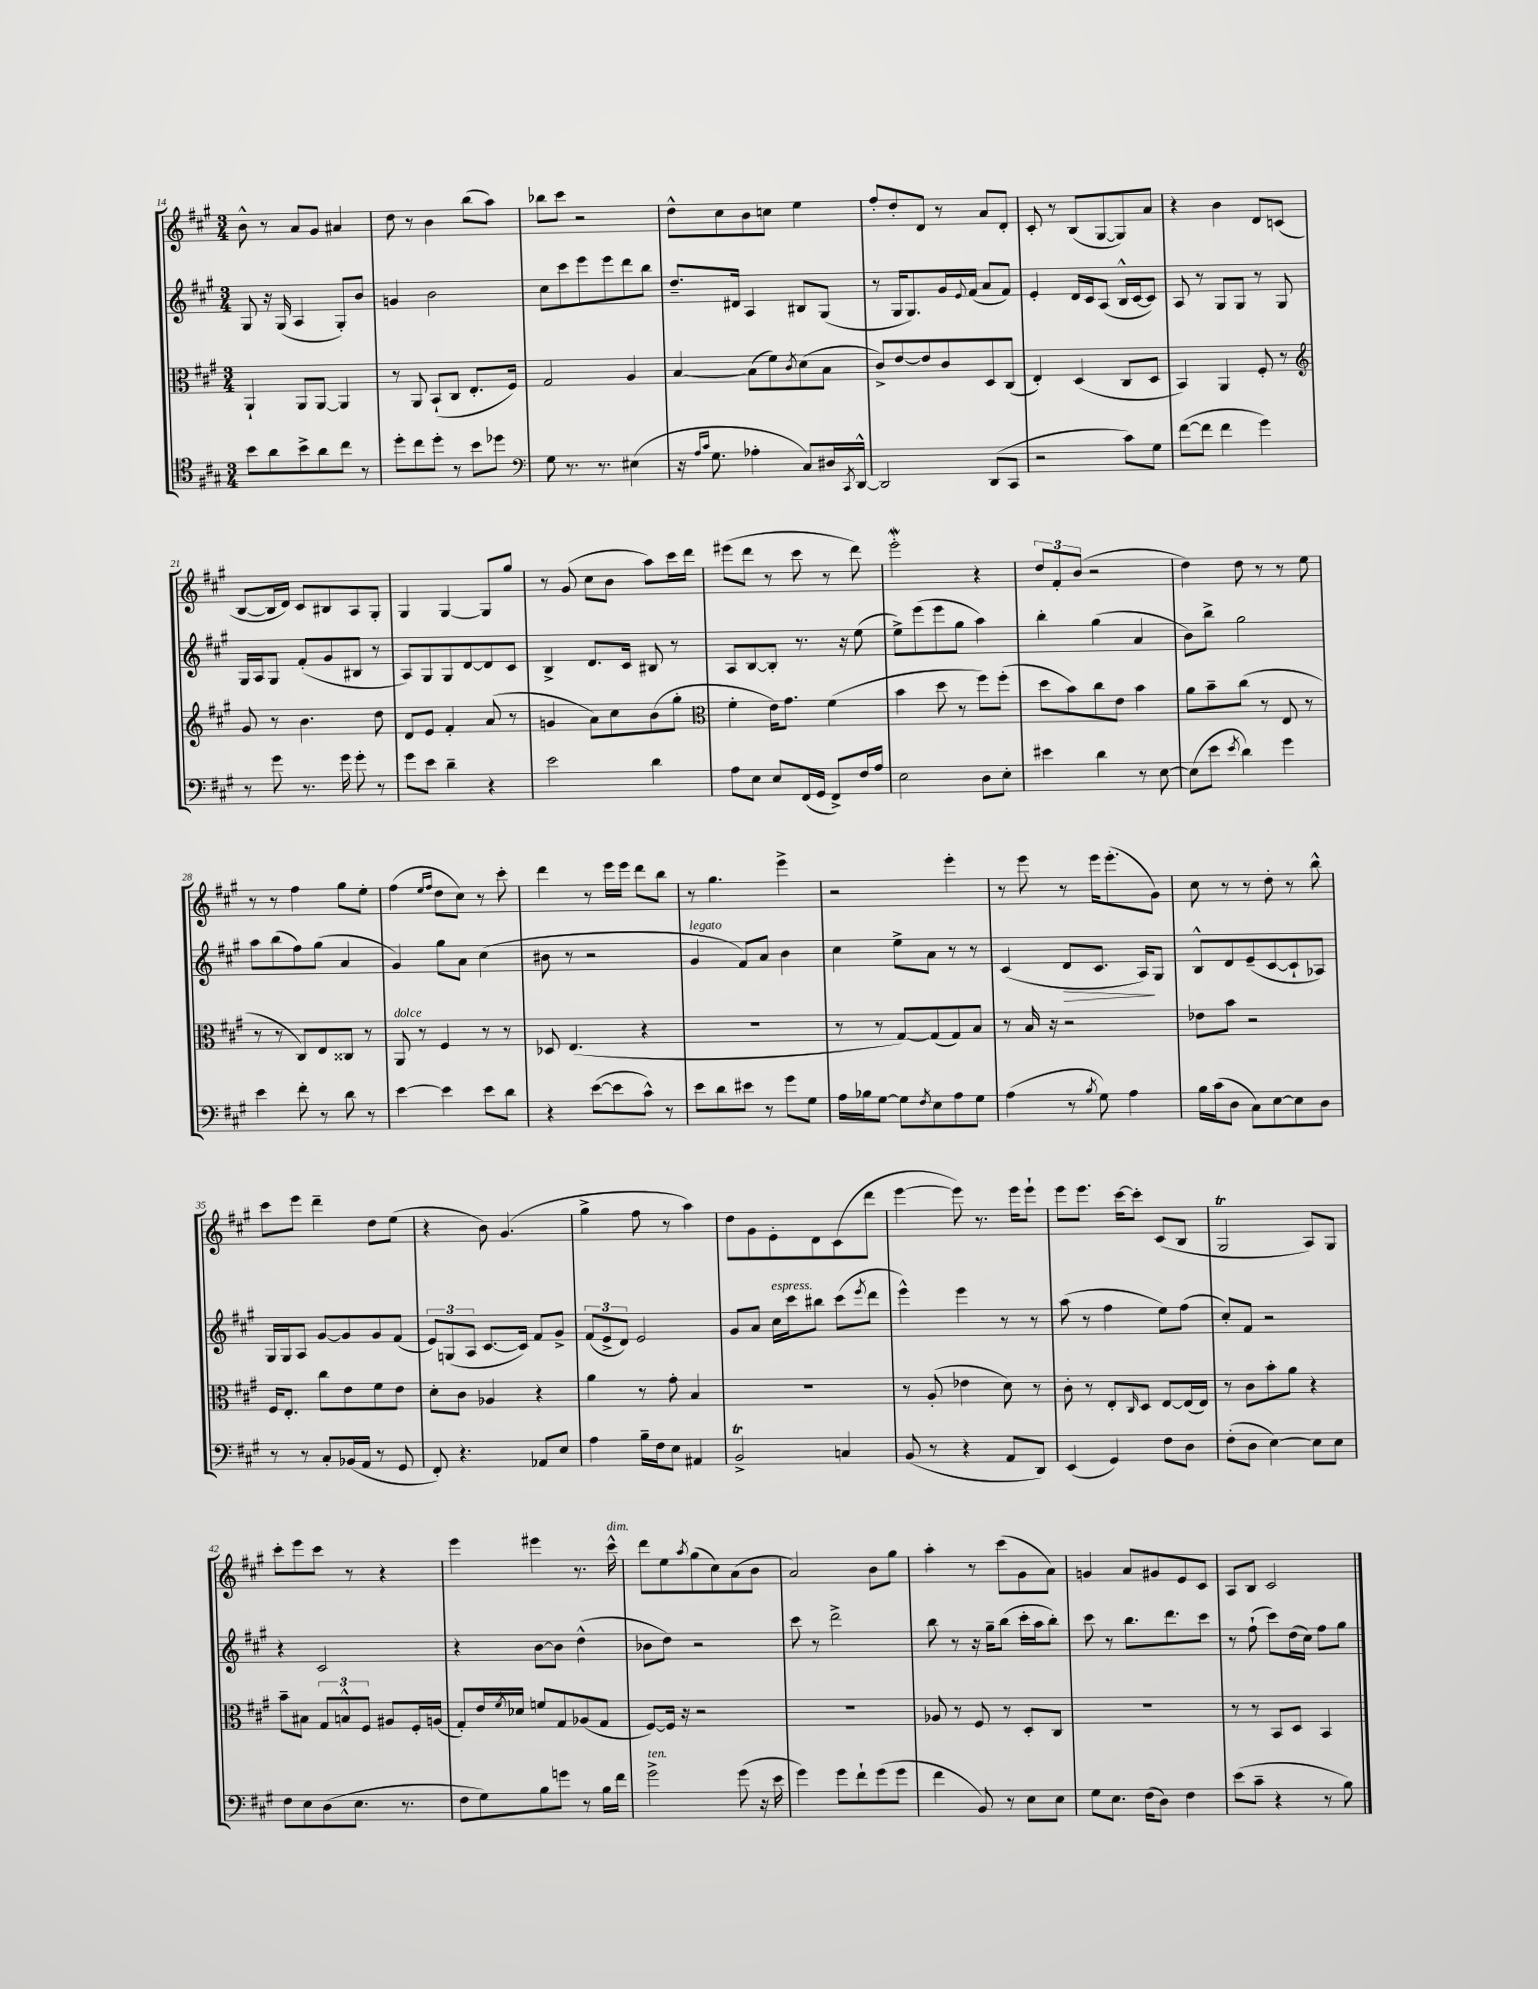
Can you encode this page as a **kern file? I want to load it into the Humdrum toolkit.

**kern	**kern	**kern	**dynam	**kern
*part4	*part3	*part2	*part2	*part1
*staff4	*staff3	*staff2	*staff2	*staff1
*clefC4	*clefC3	*clefG2	*	*clefG2
*k[f#c#g#]	*k[f#c#g#]	*k[f#c#g#]	*	*k[f#c#g#]
*M3/4	*M3/4	*M3/4	*	*M3/4
=14	=14	=14	=14	=14
8b\L	4AA`/	8G#/	.	8b^^\
8a\	.	16r	.	8r
.	.	(16G#/	.	.
8b^\	8AA/L	4A/	.	8a/L
8a\	[8AA/J	.	.	8g#/J
8cc#\J	4AA/]	8G#'/L)	.	4a#X/
8r	.	8b/J	.	.
=15	=15	=15	=15	=15
8dd'\L	8r	4gn/	.	8dd\
8cc#\	8AA/	.	.	8r
8dd'\J	(8BB`/L	2b\	.	4b\
8r	8C#/J	.	.	.
8b\L	8.E'/L	.	.	(8bb\L
8dd-X\J	.	.	.	8aa\J)
.	16F#/Jk)	.	.	.
=16	=16	=16	=16	=16
*clefF4	*	*	*	*
8G#\	2G#/	8cc#\L	.	8bb-X\L
8.r	.	8ccc#\	.	8ccc#\J
.	.	8eee\	.	2r
8.r	.	.	.	.
.	.	8eee\	.	.
(4E#X\	4A/	8ddd\	.	.
.	.	8bb\J	.	.
=17	=17	=17	=17	=17
16r	[4B/	8.dd~/L	.	8dd^^\L
16qqA/LL	.	.	.	.
16qqc#/JJ	.	.	.	.
8.G#\	.	.	.	.
.	.	.	.	8cc#\
.	.	16d#X/Jk	.	.
4A-X'\	(8B\L]	4A/	.	8b\
.	8f#\)	.	.	8ccn\J
.	8qc#/	.	.	.
8C#/L)	(8d\	8B#X/L	.	4ee\
16D#X/L	8B\J	(8G#/J	.	.
8qCC#/	.	.	.	.
[16DD^^/JJ	.	.	.	.
=18	=18	=18	=18	=18
2DD/]	8c#^/L)	8r	.	8ff#'/L
.	[8e/	16G#/KL	.	8dd'/
.	.	8.G#/)	.	.
.	8e/]	.	.	8d/J
.	8c#/	16g#/L	.	8r
.	.	8qqe/	.	.
.	.	(16f#/JJ	.	.
(8DD/L	8D/	8a/L	.	8a/L
8CC#/J	(8C#/J	8f#/J)	.	8d'/J
=19	=19	=19	=19	=19
2r	4E'/)	4e'/	.	8c#'/
.	.	.	.	8r
.	(4D/	16d/LL	.	(8B/L
.	.	16c#/J	.	.
.	.	(8A/J	.	[8G#/
8c#\L)	8C#/L	16B^^/LL	.	8G#/])
.	.	[16c#/J	.	.
8G#\J	8D/J	8c#/J])	.	8a/J
=20	=20	=20	=20	=20
([8f#\L	4BB/)	8A/	.	4r
8f#\J]	.	8r	.	.
4f#\	4AA/	8G#/L	.	4b\
.	.	8G#/J	.	.
4g#\)	8F#'/	8r	.	8d/L
.	8r	8G#/	.	(8cn/J
!!LO:LB:g=z
=21	=21	=21	=21	=21
*	*clefG2	*	*	*
8r	8g#/	16G#/LL	.	[8B/L
.	.	16A/J	.	.
8g#\	8r	8G#/J	.	16B/L]
.	.	.	.	16d/JJ)
8.r	4.b\	(8f#'/L	.	8c#/L
.	.	8g#/	.	8B#X/
16g#\	.	.	.	.
8g#'\	.	8B#X/J	.	8A/
8r	8dd\	8r	.	8G#'/J
=22	=22	=22	=22	=22
8g#\L	8d/L	8A/L)	.	4G#/
8e\J	8e/J	8G#/	.	.
4d~\	4f#'/	8G#/	.	[4G#/
.	.	[8d/	.	.
4r	(8a/	8d/]	.	8G#/L]
.	8r	8c#/J	.	8gg#/J
=23	=23	=23	=23	=23
2e\	4gn/	4B^/	.	8r
.	.	.	.	(8g#/
.	8a\L)	8.d/L	.	8cc#\L
.	8cc#\	.	.	8b\J
.	.	16c#/Jk	.	.
4d\	(8b\	8B#X/	.	8aa\L)
.	8gg#'\J	8r	.	16ccc#\L
.	.	.	.	16ddd\JJ
=24	=24	=24	=24	=24
*	*clefC3	*	*	*
8A\L	4f#'\	8A/L	.	(8eee#X\L
8E\J	.	[8B/	.	8ddd\J
8E/L	16e\KL)	8B'/J]	.	8r
.	8.g#\J	.	.	.
(16FF#/L	.	8.r	.	8ccc#\
16GG#/JJ	.	.	.	.
8FF#^/L)	(4f#\	.	.	8r
.	.	16r	.	.
16F#/L	.	(8ee\	.	8ddd\)
16A/JJ	.	.	.	.
=25	=25	=25	=25	=25
2E\	4b\	8ee^\L)	.	2eeeW'\
.	.	(8eee\	.	.
.	8dd\	8eee\	.	.
.	8r	8gg#\J	.	.
8D\L	8ff#\L)	4aa\)	.	4r
8E'\J	(8ff#'\J	.	.	.
=26	=26	=26	=26	=26
4e#X\	8dd\L	4bb'\	.	12dd/L
.	.	.	.	12f#'/
.	8b\)	.	.	.
.	.	.	.	(12b/J
4d\	8cc#\	(4gg#\	.	2r
.	8e\J	.	.	.
8r	4b\	4a/	.	.
[8E\	.	.	.	.
=27	=27	=27	=27	=27
(8E\L]	8a\L	8b\L)	.	4dd\)
8e\J	8b~\	8bb^\J	.	.
8qe/	.	.	.	.
4d\)	(8cc#\J	2gg#\	.	8dd\
.	8r	.	.	8r
4g#\	8E/	.	.	8r
.	8r	.	.	8ee\
!!LO:LB:g=z
=28	=28	=28	=28	=28
4e\	8r	8aa\L	.	8r
.	8r	(8bb\	.	8r
8f#'\	8C#/L)	8ff#\)	.	4ff#\
8r	8E/	(8gg#\J	.	.
8d\	8C##X/J	4a/	.	8gg#\L
8r	8r	.	.	8ee'\J
=29	=29	=29	=29	=29
!	!LO:TX:a:i:t=dolce	!	!	!
[4e\	8AA/	4g#/)	.	(4ff#\
.	8r	.	.	.
.	.	.	.	16qqee/LL
.	.	.	.	16qqff#/JJ
4e\]	4F#/	8gg#\L	.	8dd\L
.	.	8a\J	.	8cc#\J)
8e\L	8r	(4cc#\	.	8r
8d\J	8r	.	.	8ccc#'\
=30	=30	=30	=30	=30
4r	8D-X/	8b#X\	.	4ddd\
.	(4.E/	8r	.	.
([8e\L	.	2r	.	8r
8e\]	.	.	.	16eee\LL
.	.	.	.	16eee\JJ
8c#^^\J)	4r	.	.	8ddd\L
8r	.	.	.	8bb\J
=31	=31	=31	=31	=31
!	!	!LO:TX:a:i:t=legato	!	!
8e\L	2.r	4g#/	.	8r
8d\	.	.	.	4.gg#\
8e#X\J	.	8f#/L)	.	.
8r	.	8a/J	.	.
8g#\L	.	4b\	.	4eee^\
8G#\J	.	.	.	.
=32	=32	=32	=32	=32
16A\LL	8r	4cc#\	.	2r
16B-X\J	.	.	.	.
[8G#\J	8r	.	.	.
8G#\L]	[8G#/L)	8ee^\L	.	.
8qF#/	.	.	.	.
8E\	(8G#/]	8a\J	.	.
8A\	8G#/)	8r	.	4eee'\
8G#\J	8B/J	8r	.	.
=33	=33	=33	=33	=33
(4A\	8r	(4c#/	.	8r
.	16B/	.	.	8eee\
.	16r	.	.	.
!	!	!	!LO:HP:b	!
8r	2r	8d/L	>	8r
8qB/	.	.	.	.
8G#\)	.	8.c#/J	.	16eee\KL
.	.	.	.	(8.eee'\
4A\	.	.	.	.
.	.	16A/KL)	.	.
.	.	8G#/J	]	8g#\J)
=34	=34	=34	=34	=34
16B\LL	8e-X\L	8B^^/L	.	8cc#\
(16c#\J	.	.	.	.
8D\J	8b\J	8d/	.	8r
8C#\L)	2r	(8e~/	.	8r
[8E\	.	[8c#/	.	8dd'\
8E\]	.	8c#`/]	.	8r
8D\J	.	8A-X/J)	.	8bb^^\
!!LO:LB:g=z
=35	=35	=35	=35	=35
8r	16F#/KL	16G#/LL	.	8ccc#\L
.	8.E'/J	16G#/J	.	.
8r	.	8A/J	.	8eee\J
8C#'/L	8cc#\L	[8g#/L	.	4ddd~\
(16BB-X/L	8e\	8g#/]	.	.
16AA/JJ	.	.	.	.
8r	8f#\	8g#/	.	8dd\L
8GG#/	8e\J	(8f#/J	.	(8ee\J
=36	=36	=36	=36	=36
8FF#'/)	8d'\L	12e/L)	.	4r
.	.	(12Gn/	.	.
4.r	8c#\J	.	.	.
.	.	12A/J	.	.
.	4A-X/	[8.c#/L	.	8b\)
.	.	.	.	(4.g#/
.	.	16c#/Jk])	.	.
8AA-X/L	4r	8f#/L	.	.
8E/J	.	8g#^/J	.	.
=37	=37	=37	=37	=37
4A\	4a\	(12f#/L	.	4gg#^\
.	.	12e^/	.	.
.	.	12d/J)	.	.
16B~\LL	8r	2e/	.	8ff#\
16F#\J	.	.	.	.
8E\J	8g#'\	.	.	8r
4AA#X/	4B/	.	.	4aa\)
=38	=38	=38	=38	=38
2BBT^/	2.r	8g#/L	.	8dd\L
.	.	8a/J	.	8g#\
!	!	!LO:TX:a:i:t=espress.	!	!
.	.	16cc#\LL	.	8e'\
.	.	16ccc#\J	.	.
.	.	8bb#X\J	.	8d\
4Cn/	.	(8ccc#\L	.	(8c#\
.	.	8qeee/	.	.
.	.	8ddd\J	.	8ddd\J
=39	=39	=39	=39	=39
(8BB/	8r	4eee^^\)	.	[4eee\
8r	(8A'/	.	.	.
4r	4e-X\	4eee\	.	8eee\])
.	.	.	.	8.r
8AA/L	8d\)	8r	.	.
.	.	.	.	16eee\KL
8DD/J)	8r	8r	.	8eee`\J
=40	=40	=40	=40	=40
(4EE/	8c#'\	(8aa\	.	8eee\L
.	8r	8r	.	8.eee\J
4GG#/)	8E'/L	4ff#\	.	.
.	.	.	.	[16ccc#\KL
.	16qqC#/	.	.	.
.	8D/J	.	.	8ccc#'\J]
8F#\L	[8E/L	8ee\L)	.	(8c#/L
8D\J	(16E/L]	(8ff#\J	.	8B/J
.	16E/JJ)	.	.	.
=41	=41	=41	=41	=41
(8F#'\L	8r	8cc#'/L)	.	2G#t/
8D\J	8c#\L	8f#/J	.	.
[4E\)	8b'\	2r	.	.
.	8a\J	.	.	.
8E\L]	4r	.	.	8A/L)
8E\J	.	.	.	8G#/J
!!LO:LB:g=z
=42	=42	=42	=42	=42
8F#\L	8b~\L	4r	.	8ccc#'\L
8E\	8B#X\J	.	.	8eee\
(8D\	12G#/L	2c#/	.	8ccc#\J
.	12Bn^^/	.	.	.
8.E\J	.	.	.	8r
.	12F#/J	.	.	.
.	8A#X/L	.	.	4r
8.r	.	.	.	.
.	16F#'/L	.	.	.
.	(16An/JJ	.	.	.
=43	=43	=43	=43	=43
8F#\L	8G#'/L)	4r	.	4eee\
8G#\)	16e/L	.	.	.
.	8qf#/	.	.	.
.	16d-X/JJ	.	.	.
8B\	8fn/L	[8b\L	.	4eee#X\
8gn\J	8G#/	8b\J]	.	.
8r	(8A-X/	(4dd^^\	.	8.r
16B\LL	8G#/J	.	.	.
!	!	!	!	!LO:TX:a:i:t=dim.
16f#\JJ	.	.	.	16ccc#^^\
=44	=44	=44	=44	=44
!LO:TX:a:i:t=ten.	!	!	!	!
2g#^\	[8F#/L)	8b-X\L	.	8ddd\L
.	16F#/Jk]	8dd\J)	.	8ee\
.	16r	.	.	.
.	.	.	.	8qaa/
.	2r	2r	.	(8gg#\
.	.	.	.	8cc#\)
(8g#\	.	.	.	(8a\
16r	.	.	.	8b\J
16e\	.	.	.	.
=45	=45	=45	=45	=45
4g#\)	2.r	8ccc#\	.	2a/)
.	.	8r	.	.
8g#\L	.	2ddd^\	.	.
8f#`\	.	.	.	.
(8g#\	.	.	.	8b\L
8g#\J	.	.	.	8gg#\J
=46	=46	=46	=46	=46
4f#\	8A-X/	8bb\	.	4aa'\
.	8r	8r	.	.
8BB/)	8F#/	16r	.	8r
.	.	16gg#~\KL	.	.
8r	8r	(8bb\J	.	(8ccc#\L
8E\L	8D'/L	16ccc#'\LL	.	8g#\
.	.	16aa\J	.	.
8E\J	8C#/J	8bb'\J)	.	8a\J)
=47	=47	=47	=47	=47
8G#\L	2.r	8ccc#\	.	4gn/
8.E\J	.	8r	.	.
.	.	8.bb\L	.	8a/L
(16F#\KL	.	.	.	.
8D\J)	.	.	.	8g#X/
.	.	8.ddd\	.	.
4F#\	.	.	.	8e/
.	.	8ccc#\J	.	8c#/J
=48	=48	=48	=48	=48
(8e\L	8r	8r	.	8A/L
8c#~\J	8r	(8ff#`\	.	8B/J
4r	8BB/L	8ccc#\L)	.	2c#/
.	8D/J	(16dd\L	.	.
.	.	16cc#\JJ)	.	.
8r	4BB/	8ff#\L	.	.
8B\)	.	8gg#\J	.	.
==	==	==	==	==
*-	*-	*-	*-	*-
